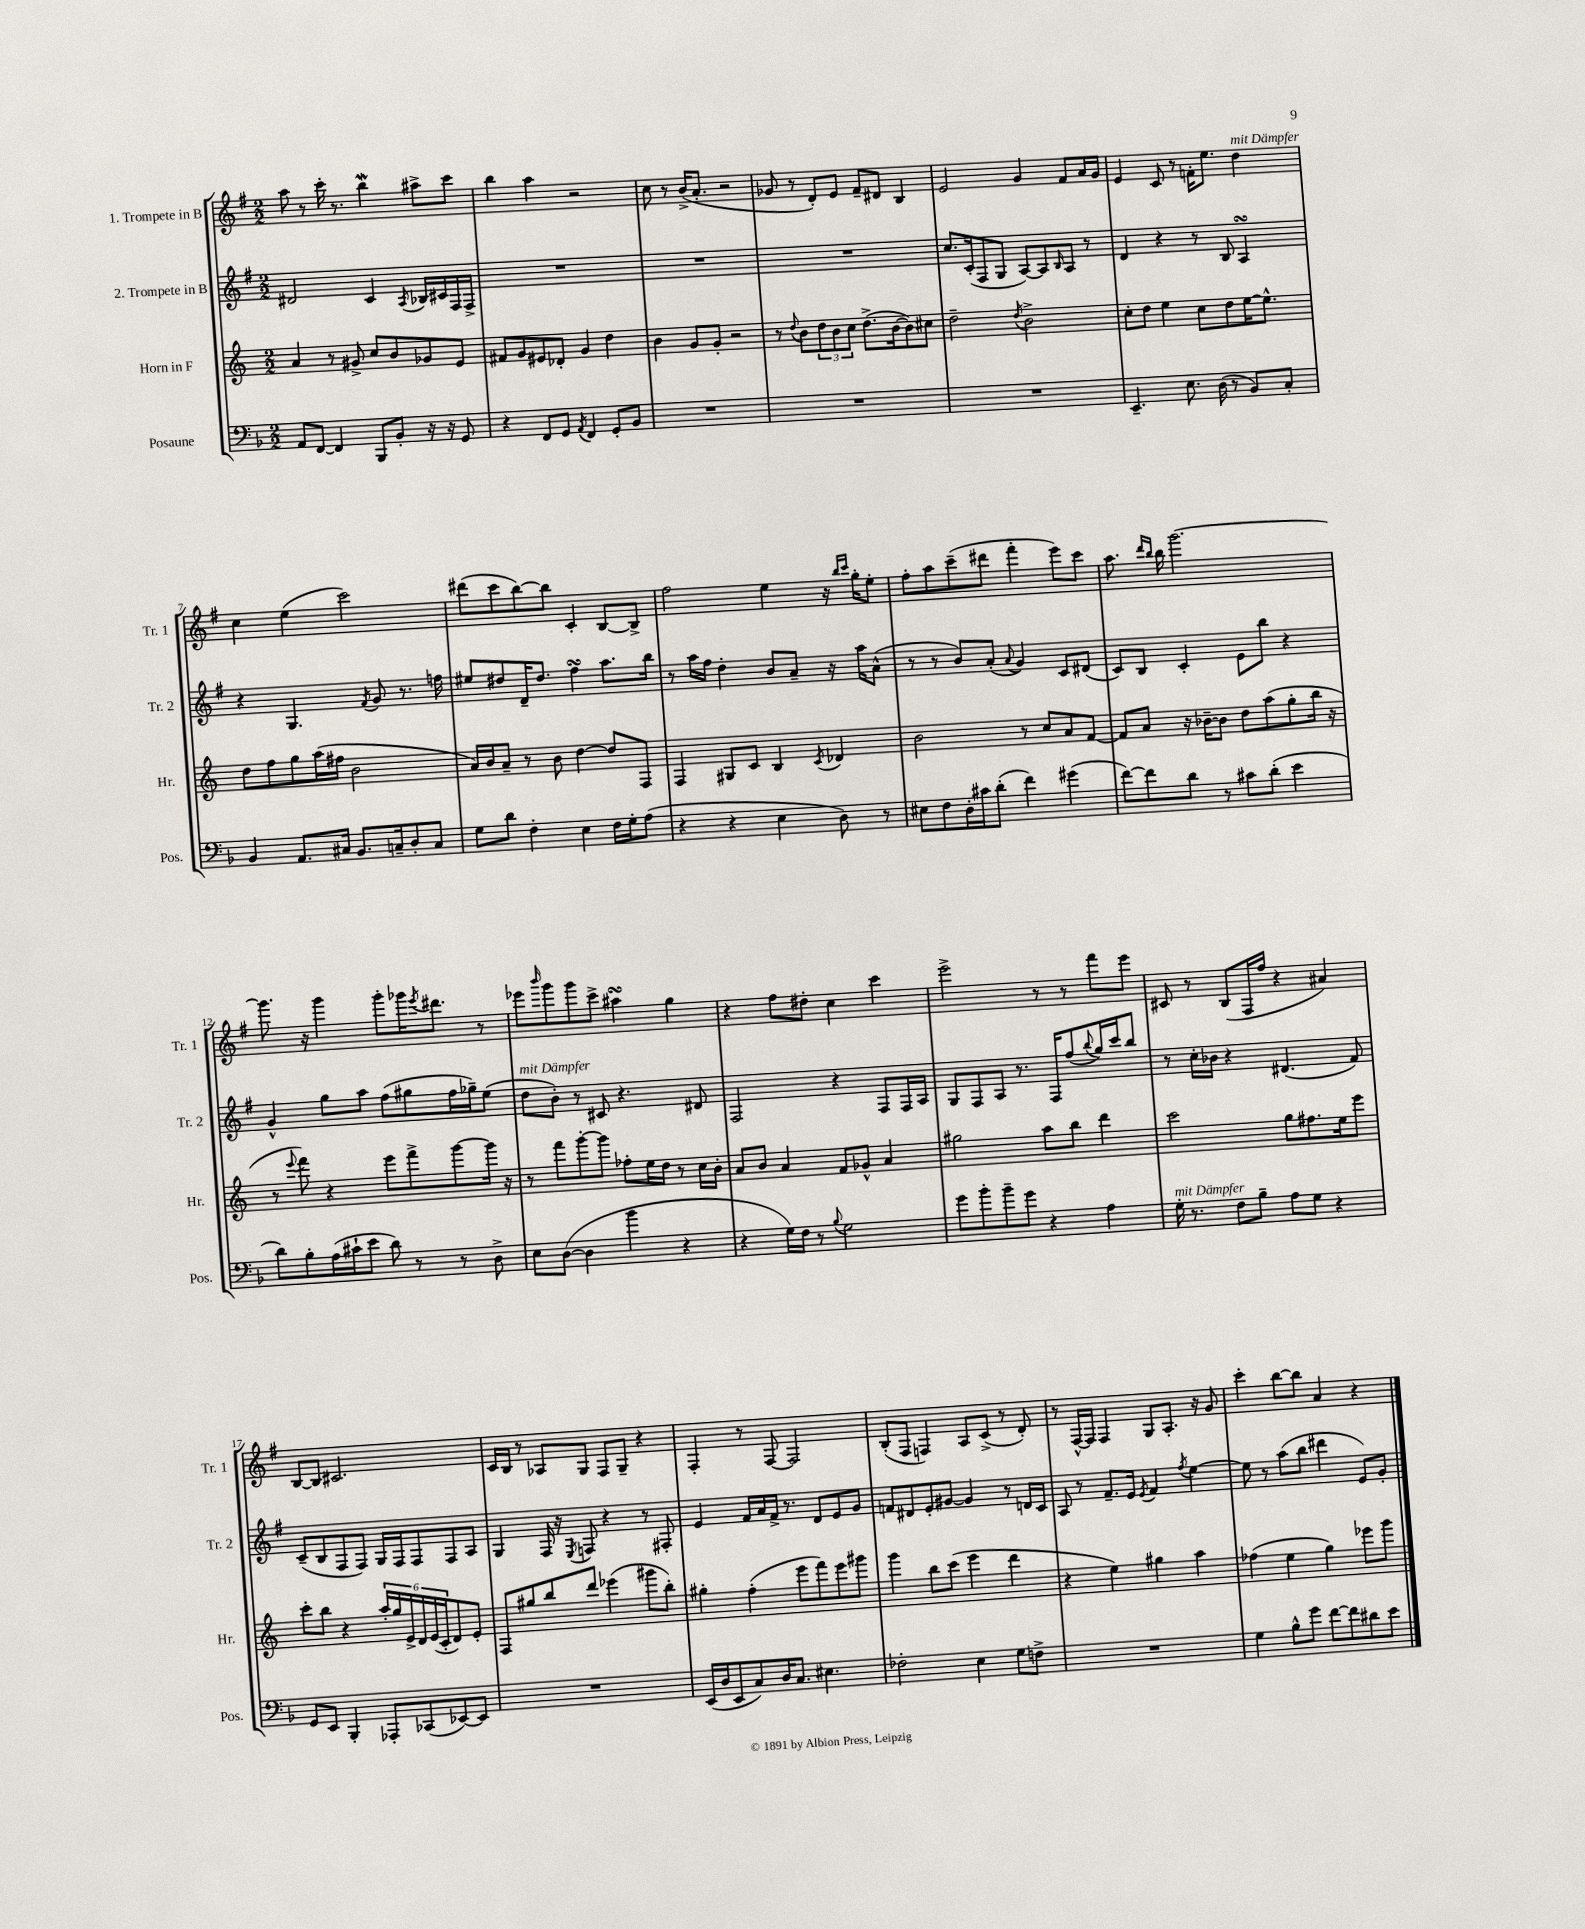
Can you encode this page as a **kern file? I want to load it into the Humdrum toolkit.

**kern	**kern	**kern	**kern
*part4	*part3	*part2	*part1
*staff4	*staff3	*staff2	*staff1
*I"Posaune	*I"Horn in F	*I"2. Trompete in B	*I"1. Trompete in B
*I'Pos.	*I'Hr.	*I'Tr. 2	*I'Tr. 1
*clefF4	*clefG2	*clefG2	*clefG2
*k[b-]	*k[]	*k[f#]	*k[f#]
*M2/2	*M2/2	*M2/2	*M2/2
=1	=1	=1	=1
8AA/L	4a/	2d#X/	8aa\
[8FF/J	.	.	8r
4FF/]	8r	.	16ccc'\
.	.	.	8.r
.	8g#X^/	.	.
8BBB-/L	8cc/L	4c/	4bbW\
8BB-'/J	8b/	.	.
.	.	8qA/	.
16r	8g-X/	16B-X/LL	8aa#X^\L
16r	.	16c#X/	.
8GG/	8e/J	16F#/	8ccc\J
.	.	16F#^/JJ	.
=2	=2	=2	=2
4r	8f#X/L	1r	4bb\
.	8g/	.	.
8FF/L	8e#X/	.	4aa\
8GG/J	8d-X'/J	.	.
8qAA/	.	.	.
4FF/	4g/	.	2r
8GG'/L	4dd\	.	.
8BB-/J	.	.	.
=3	=3	=3	=3
1r	4b\	1r	8cc\
.	.	.	8r
.	8g/L	.	(16b^/KL
.	.	.	8.a'/J
.	8g'/J	.	.
.	2r	.	2r
=4	=4	=4	=4
1r	8r	1r	8g-X/
.	8qqdd/	.	.
.	8b\L	.	8r
.	12dd\	.	8d'/L)
.	12b\	.	.
.	.	.	8e/J
.	12cc\J	.	.
.	(8.dd^\L	.	8f#~/L
.	.	.	8d#X/J
.	[16b\k	.	.
.	8b\])	.	4B/
.	8cc#X\J	.	.
=5	=5	=5	=5
1r	2dd~\	8.cc/L	2e/
.	.	(16c'/k	.
.	.	8F#/	.
.	.	8G/J	.
.	8qdd/	.	.
.	2b^\	[8A/L)	4g/
.	.	8A/]	.
.	.	16qqB/	.
.	.	8A/J	8f#/L
.	.	8r	16a/L
.	.	.	16g/JJ
=6	=6	=6	=6
4.EE~/	8cc'\L	4d/	4e/
.	8dd\J	.	.
.	4ee\	4r	8c/
8.E\	.	.	8r
.	8cc\L	8r	16fn'\KL
(16D\	.	.	8.ee\J
8r	8dd\	8B/	.
!	!	!	!LO:TX:a:i:t=mit Dämpfer
8BB-/L)	[16ee\K	4AsSSS/	4dd\
.	8.ee^^\J]	.	.
8C'/J	.	.	.
!!LO:LB:g=z
=7	=7	=7	=7
4BB-/	8dd\L	4r	4cc\
.	8ff\	.	.
8.AA/L	8gg\	4.G/	(4ee\
.	(16aa\L	.	.
16C#X/Jk	16ff#X\JJ	.	.
8.BB-/L	2b\	.	2ccc\)
.	.	8qf#/	.
.	.	8g/	.
16Cn~/k	.	.	.
8D'/	.	8.r	.
8C/J	.	.	.
.	.	16ffn\	.
=8	=8	=8	=8
8G\L	16a/LL)	8ee#X/L	(8ddd#X\L
.	16b/J	.	.
8d\J	8a~/J	8dd#X/	8ccc\
4F'\	8r	16d~/K	[8bb\)
.	.	8.dd#/J	.
.	8b\	.	8bb\J]
4E\	[4dd\	4ff#sSsS\	4c'/
16F\LL	8dd/L]	8.aa\L	[8B/L
16G'\J	.	.	.
(8A\J	8F/J	.	8B^/J]
.	.	16bb\Jk	.
=9	=9	=9	=9
4r	4F/	8r	2ff#\
.	.	16aa\LL	.
.	.	16ff#\JJ	.
4r	8G#X/L	4dd'\	.
.	8c/J	.	.
4E\	4B/	8b/L	4ee\
.	.	8a~/J	.
.	8qc/	.	.
8D\)	4d-X/	16r	16r
.	.	.	16qqbb/LL
.	.	.	16qqccc/JJ
.	.	16aa\KL	16gg'\KL
8r	.	(8a^^\J	8ee'\J
=10	=10	=10	=10
8E#X\L	2b\	8r	8ff#'\L
8F\	.	8r	8aa\
16D'\L	.	8b/L)	(8ccc~\
16c#X\J	.	.	.
(8d'\J	.	(8a'/J	8ddd#X\J
.	.	8qqa/	.
4f\)	8r	4g/)	4fff#'\
.	8cc/L	.	.
(4g#X\	8a/	8c/L	8eee\L)
.	[8f/J	(8d#X/J	8ccc\J
=11	=11	=11	=11
[8f\L)	8f/L]	8c/L)	8.aa\
8f\]	8a/J	8B/J	.
.	.	.	16qqddd/LL
.	.	.	16qqbb/JJ
.	.	.	16bb\
8d\J	16r	4c'/	[2.ggg\
.	[16b-X~\KL	.	.
8r	8b-\J]	.	.
8c#X\L	8dd\L	8e\L	.
(8d'\J	(8aa\	8bb\J	.
4e\	8gg'\	4r	.
.	16bb\Jk	.	.
.	16r	.	.
!!LO:LB:g=z
=12	=12	=12	=12
8d\L)	8r	4g^^/	8.ggg\]
.	8qqeee/	.	.
8B-'\	8fff\)	.	.
.	.	.	16r
(16A\L	4r	8gg\L	4ggg\
16c#X`\J	.	.	.
8e\J	.	8aa\J	.
8d\)	8eee\L	(8ff#\L	8ggg'\L
8r	8fff^\	8gg#X\	16ggg-X\K
.	.	.	8qeee/
.	.	.	8.ddd#X\J
8r	[8ggg\	16ff#\L	.
.	.	16gg-X~\J)	.
8D^\	16ggg\Jk]	(8ee\J	8r
.	16r	.	.
=13	=13	=13	=13
!	!	!LO:TX:a:i:t=mit Dämpfer	!
8E\L	8r	8dd\L	8eee-X\L
.	.	.	16qqbbb/
([8D\J	8fff\L	8b'\J)	8ggg\
4D\]	[8ggg'\	8r	8ggg\
.	8ggg\J]	8c#X/	8ccc^\J
4b-\	8ff-X'\L	4.r	4aa#XsSsS\
.	16ee\L	.	.
.	16dd\JJ	.	.
4r	8r	.	4gg\
.	16cc\LL	8d#X/	.
.	16b'\JJ	.	.
=14	=14	=14	=14
4r	8a/L	2F#/	4r
.	8b/J	.	.
16G\LL)	4a/	.	8ff#\L
16F\JJ	.	.	.
8r	.	.	8dd#X'\J
8qqB-/	.	.	.
2G\	8f/L	4r	4cc\
.	8g-X^^/J	.	.
.	4a/	8F#/L	4ccc\
.	.	16F#/L	.
.	.	16A/JJ	.
=15	=15	=15	=15
8g\L	2gg#X\	8G/L	2eee^\
8b-'\	.	8F#/	.
8b-~\	.	8A/J	.
8g\J	.	8.r	.
4r	8aa\L	.	8r
.	.	16F#/KL	.
.	8bb\J	(8ff#/	8r
.	.	8qqbb/	.
4A\	4ddd\	16gg/L)	8fff#\L
.	.	16ccc/J	.
.	.	8bb/J	8eee\J
=16	=16	=16	=16
!LO:TX:a:i:t=mit Dämpfer	!	!	!
16G'\	2ccc\	8r	8c#X/
8.r	.	.	.
.	.	16cc'\LL	8r
.	.	16b-X\JJ	.
8F\L	.	4r	(8B/L
8B-~\J	.	.	16F#/L
.	.	.	16ff#/JJ
8A\L	8gg\L	(4.d#X/	4r
8G\J	8.ff#X\	.	.
4r	.	.	4a#X/)
.	16ee\k	.	.
.	8eee\J	8f#/)	.
!!LO:LB:g=z
=17	=17	=17	=17
8GG/L	8ccc'\L	(8c~/L	[8B/L
8EE/J	8bb\J	8B/	8B/J]
4BBB-'/	4r	8F#/	2.c#X/
.	.	8F#/J)	.
8AAA-X'/L	24aa'/LL	16G/LL	.
.	24gg/	.	.
.	.	16F#/J	.
.	24e^/	.	.
(8CC-X/	24d/	8F#/	.
.	(24e/	.	.
.	24c'/J	.	.
[8EE-X/)	8d/)	8F#/	.
8EE-/J]	8e'/J	8A/J	.
=18	=18	=18	=18
1r	8F/L	4G/	16c/LL
.	.	.	16B/JJ
.	8gg#X/	.	8r
.	8bb/	16F#/	8A-X/L
.	.	16r	.
.	.	8qE/	.
.	8ddd/J	8Fn/	8G/J
.	(4eee-X\	4r	8F#/L
.	.	.	8G~/J
.	8ggg#X\L	8r	4r
.	8bb'\J)	8F#X'/	.
=19	=19	=19	=19
(16EE/LL	4gg#X'\	4e/	4F#'/
16D/J	.	.	.
8EE/	.	.	.
8C/)	(4ff'\	16f#/LL	8r
.	.	16a/	.
16D/K	.	16f#^/JJ	[8F#/
8.C/J	.	8.r	.
.	8eee\L	.	2F#/]
4.E#X\	8fff\)	8d/L	.
.	8eee\	8e/	.
.	8ggg#X\J	8g/J	.
=20	=20	=20	=20
2F-X'\	4ggg\	8fn/L	(8B'/L
.	.	8d#X/	8F#/J
.	8bb\L	8e'/	4Fn/)
.	(8ccc\J	[8g#X/J	.
4E\	4eee\	4g#/]	8A/L
.	.	.	(8c^/J
8G\L	4ddd\	8r	8r
8Fn^\J	.	16dn/LL	8d'/)
.	.	16c/JJ	.
=21	=21	=21	=21
1r	4r	8A/	8r
.	.	8r	[16F#^^/LL
.	.	.	16F#/JJ]
.	4ee\)	8.f#~/L	4F#/
.	.	16e/Jk	.
.	.	8qe/	.
.	4gg#X\	4f#/	8G/L
.	.	.	8.A'/J
.	.	8qff#/	.
.	4aa\	[4ee\	.
.	.	.	16r
.	.	.	8g/
=22	=22	=22	=22
4G\	(4ff-X\	8ee\]	4ccc'\
.	.	8r	.
8B-^^\L	4ee\	(8aa\L	[8bb\L
8g\J	.	8bb\J	8bb\J]
[8f\L	4gg\)	4ddd#X\	4a/
8f\]	.	.	.
8d#X\	8eee-X\L	8e/L)	4r
8e\J	8ggg\J	8g'/J	.
==	==	==	==
*-	*-	*-	*-
